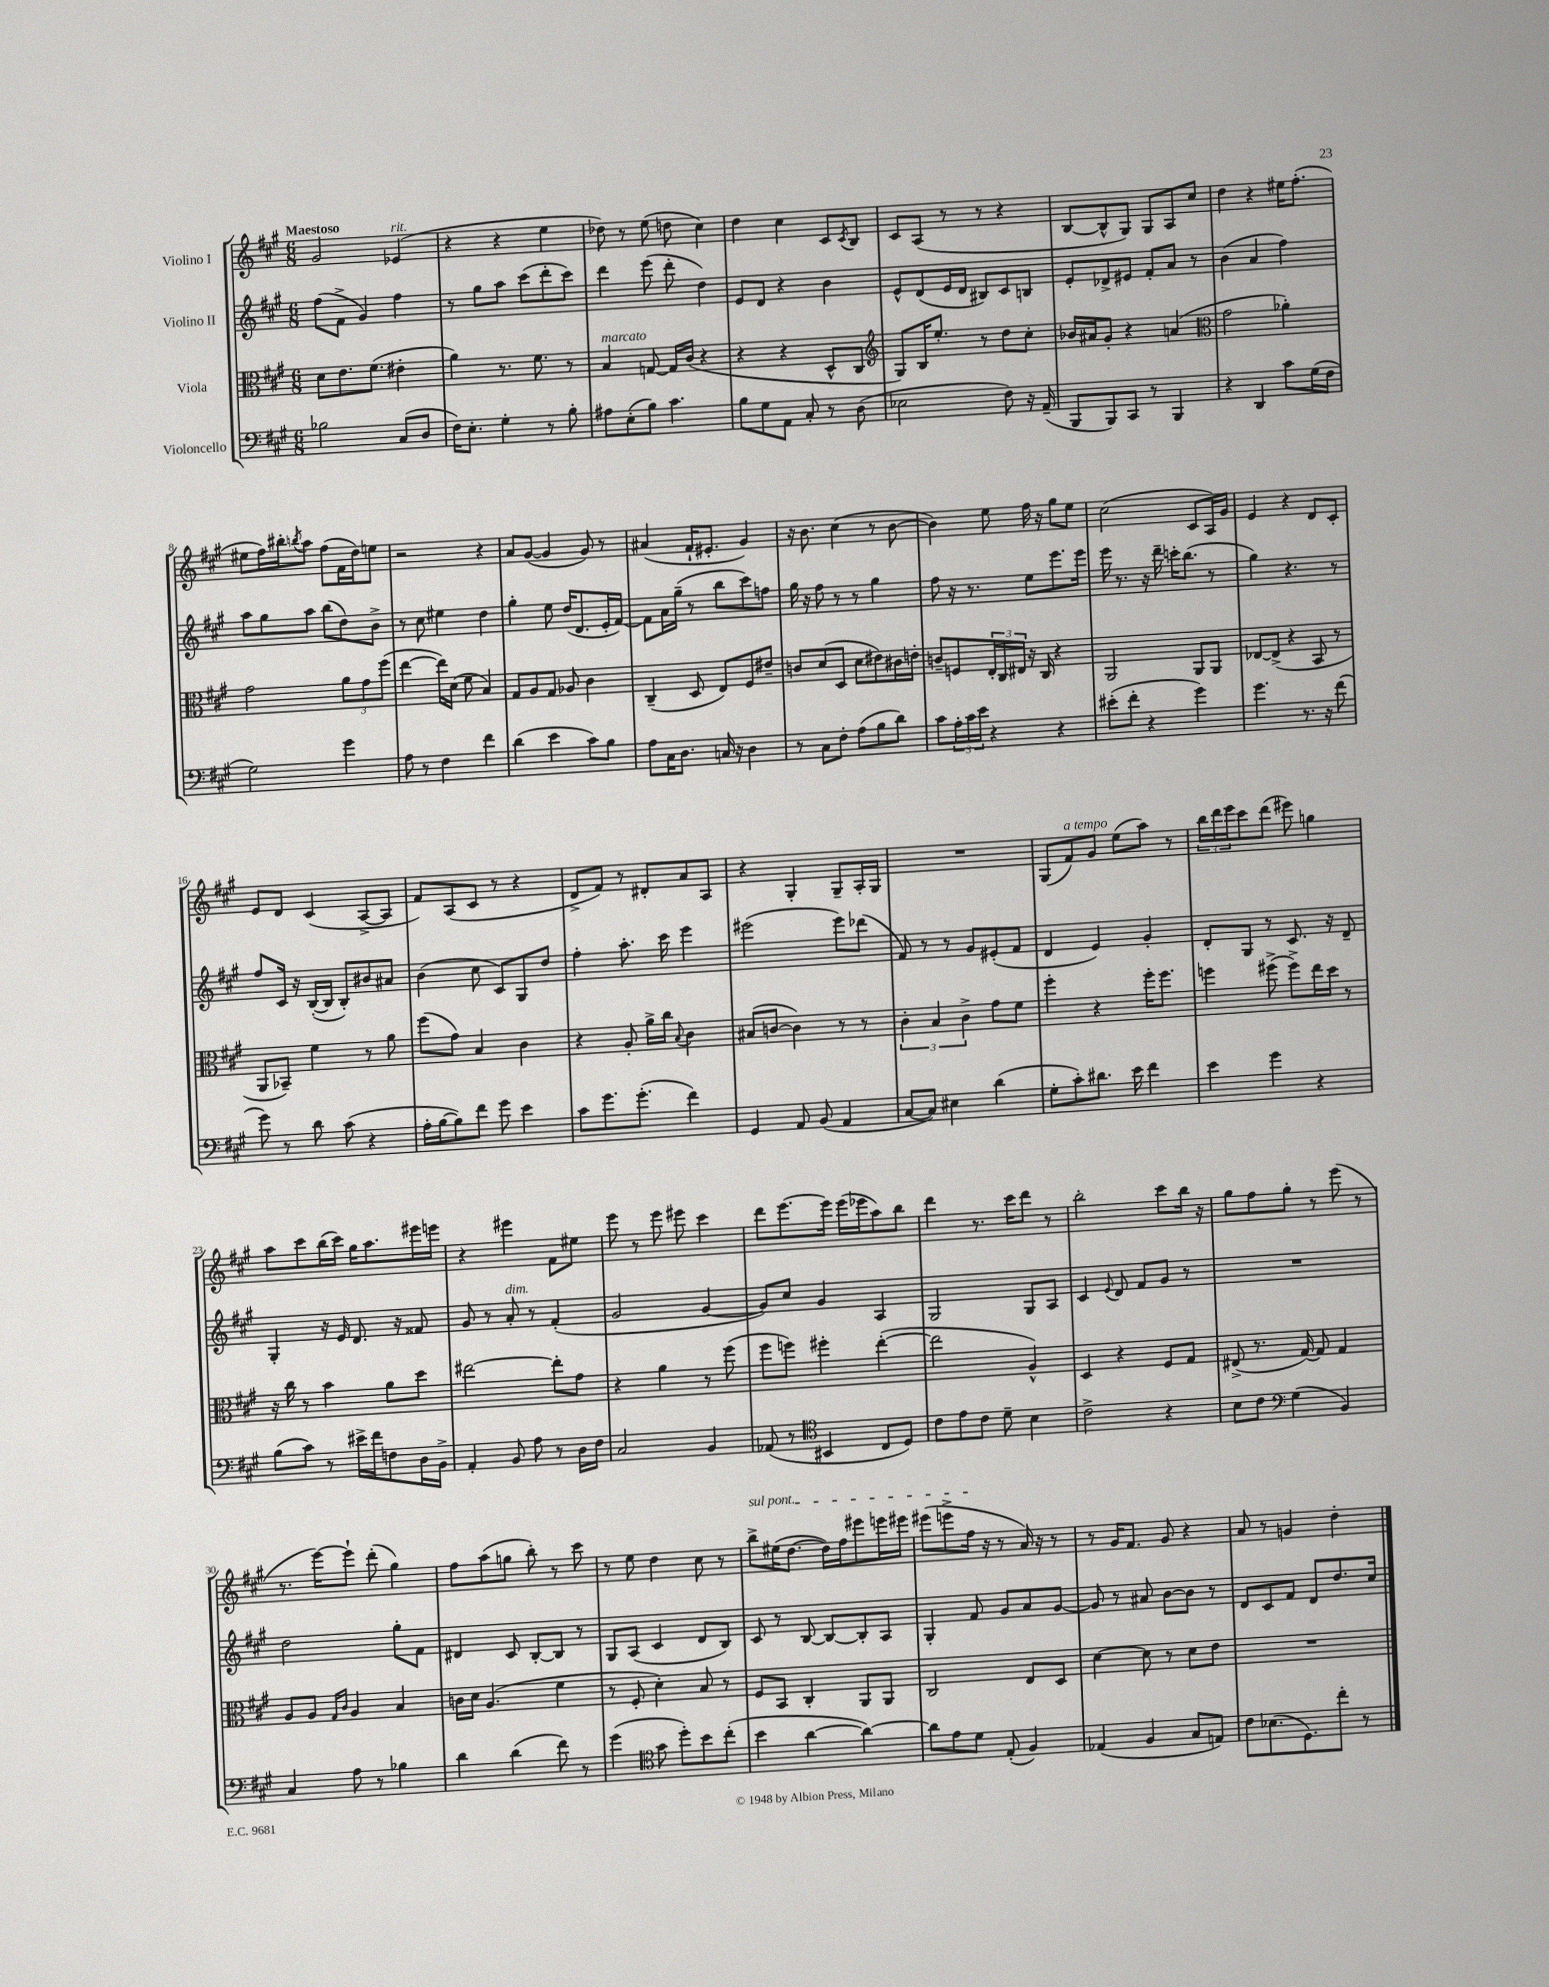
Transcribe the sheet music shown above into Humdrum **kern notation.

**kern	**kern	**kern	**kern
*staff4	*staff3	*staff2	*staff1
*clefF4	*clefC3	*clefG2	*clefG2
*k[f#c#g#]	*k[f#c#g#]	*k[f#c#g#]	*k[f#c#g#]
*M6/8	*M6/8	*M6/8	*M6/8
2B-\	8d\L	(8ff#\L	2g#/
.	8.e\	8f#^\J	.
.	.	4g#/)	.
.	(8.f#\J	.	.
(8C#/L	4e#'\	4ff#\	(4e-/
8D/J	.	.	.
=	=	=	=
16F#\LK)	4a\)	8r	4r
8.E'\J	.	.	.
.	.	8gg#\L	.
4G#'\	8.r	8aa\J	4r
.	.	(8ccc#\L	.
.	8.f#\	.	.
8r	.	8ddd'\	4ee\
8B'\	8r	8ccc#\J)	.
=	=	=	=
8A#\L	4B/	4ddd\	8dd-\)
(8E'\	.	.	8r
8B\J)	[8G/	(8eee\	(8ee\
4.c#\	16G/]LL	8ddd'\	8dd\
.	(16c#/JJ	.	.
.	4r	4dd\)	4cc#\)
=	=	=	=
8B\L	4r	8e/L	4dd\
8G#\	.	8d/J	.
8AA\J	4r	4r	4cc#\
8C#'/	.	.	.
8r	8D^^/L	4b\	8c#/L
.	.	.	8qc#/
(8D\	8C#/J	.	8B/J
=	=	=	=
*	*clefG2	*	*
2E-\	8G#/L)	8e^^/L	8c#/L
.	16B/K	(8d/	(8A/J
.	8.ee'/J	.	.
.	.	16e/L	8r
.	.	16d/JJ	.
.	8r	8B#/L)	8r
8F#\)	8dd\L	8c#/	4r
16r	8cc#'\J	8B/J	.
(16AA~/	.	.	.
=	=	=	=
8BBB/L	16b-/LL	8e'/L	[8B/L
.	16a#/J	.	.
8BBB/)	8g#'/J	8d-^/	8B^^/]
8CC#/J	4r	8e#/J	8G#/J)
8r	.	8f#'/L	8G#/L
4BBB/	(4a/	8a/J	8A/
.	.	8r	8cc#/J
=	=	=	=
*	*clefC3	*	*
4r	2g#\	(4b\	4dd\
4DD/	.	4a/	4r
8c#\L	4a-'\)	4ff#\)	16ee#\LK
.	.	.	(8.ff#'\J
(16G#\L	.	.	.
16F#\JJ	.	.	.
=	=	=	=
2G#\)	2g#\	8aa\L	8ee#\L
.	.	8gg#\	16ff#\L)
.	.	.	16bb#'\J
.	.	.	8qbb/
.	.	8aa\J	8aa\J
.	.	(8bb\L	(8ff#\L
4g#\	12a\L	8dd\)	16f#\L
.	.	.	16dd\J)
.	12g#\	.	.
.	.	8b^\J	8ee\J
.	(12ff#\J	.	.
=	=	=	=
8A\	[4ee\	8r	2r
8r	.	8cc#\	.
4F#\	16ee\]LL)	4ee#\	.
.	(16d\JJ	.	.
.	8f#\	.	.
4f#\	4B/)	4dd\	4r
=	=	=	=
(4d\	8G#/L	4gg#'\	8a/L
.	8A/	.	([8g#/J
4e\	8G#/J	8ee\	4g#/]
.	8A-/	(16dd/LK	.
.	.	8.d/	.
8c#\L)	4c#\	.	8g#/)
8B\J	.	16e'/L	8r
.	.	[16f#/JJ)	.
=	=	=	=
8A\L	(4C#~/	8f#\]L	(4a#/
16C#\K	.	16a\L	.
8.D\J	.	(16gg#~\JJ	.
.	8D/	8r	16f#`/LK
.	.	.	8.e#'/J
16C/	8E/L)	8bb\L	.
16r	.	.	.
4D\	8F#/	8ccc#\)	4g#/)
.	8e#~/J	8ff\J	.
=	=	=	=
8r	8c/L	16gg#\	16r
.	.	16r	8.b\
8C#\L	(8d/	8ff#\	.
8F#'\J	8D/J	8r	(4cc#\
(8A\L	8d\L	8r	.
8B\	8e#\)	4gg#\	8r
8d\J)	16c#\L	.	[8b\
.	16e'\JJ	.	.
=	=	=	=
8c#\L	8c~/L	8ff#\	4b\])
24A'\L	8F/	16r	.
24c#\	.	.	.
.	.	8.r	.
24e\JJ	.	.	.
4r	24E'/L	.	8ee\
.	24C#/	.	.
.	24E#/JJ	.	.
.	16r	8ee\L	16ff#\
.	16C#/	.	16r
4r	4r	8.eee\	8gg#\L
.	.	.	8ee\J
.	.	16eee\Jk	.
=	=	=	=
(8e#'\L	2AA/	16eee\	(2cc#\
.	.	8.r	.
8f#'\J	.	.	.
4r	.	16r	.
.	.	16ddd~\	.
.	.	16ccc'\LK	.
.	.	(8.bb\J	.
4g#\)	8AA/L	.	8c#/L
.	8AA/J	8r	16A/L)
.	.	.	16g#/JJ
=	=	=	=
4.g#\	[8E-/L	4gg#\)	4e/
.	(8E-^/]J	.	.
.	4r	4.r	4r
8.r	.	.	.
.	8BB/	.	8d/L
16r	.	.	.
(8f#\	8r	8r	8c#'/J
=	=	=	=
8g#\)	8AA/L	8ff#/L	8e/L
8r	8BB-~/J)	16c#/Jk	8d/J
.	.	16r	.
8d\	4f#\	([16B'/LL	(4c#/
.	.	16B/]JJ	.
(8c#\	.	8B'/L)	.
4r	8r	8b#/	[8A^/L
.	8a\	8a#/J	8A/]J
=	=	=	=
16A'\LL	(8ff#\L	(4b\	8f#/L)
[16B\J	.	.	.
8B\])	8g#\J)	.	(8A/
8f#\J	4B/	8cc#\	8c#/J
8g#\	.	8c#/L)	8r
4e\	4c#\	8G#/	4r
.	.	8dd/J	.
=	=	=	=
8c#\L	4r	4ff#'\	8d^/L
8.g#\	.	.	8f#/J)
.	8A'/	8.aa'\	8r
(8.g#'\J	.	.	.
.	16a^\LL	.	8d#'/L
.	16cc#\JJ	16ccc#\	.
.	8qqB/	.	.
4f#\)	4c#\	4eee\	8a/
.	.	.	8A/J
=	=	=	=
4GG#/	(8B#/L	(2eee#\	4r
.	[8c/J	.	.
8AA/	4c\])	.	4G#'/
(8BB/	.	.	.
4AA/	8r	8eee#\L)	8G#~/L
.	8r	(8ddd-\J	16A'/L
.	.	.	16G#/JJ
=	=	=	=
[8C#/L	6c#'\	8f#/)	2.r
8C#/]J)	.	8r	.
.	6B/	.	.
4E#\	.	8r	.
.	6c#^\	.	.
.	.	8g#/L	.
(4d\	8g#\L	(8e#'/	.
.	8f#\J	8f#/J	.
=	=	=	=
8G#'\L	4ff#'\	4d/	(8G#/L
8c#'\)	.	.	8f#/)
8.d#\J	4r	4e/)	8g#/J
.	.	.	(8ee\L
16e\	.	.	.
4f#\	16ff#'\LK	4g#'/	8aa\J)
.	8.ff#\J	.	.
.	.	.	8r
=	=	=	=
4e\	4ff\	8d'/L	24bb\LL
.	.	.	24ddd\
.	.	.	24eee\J
.	.	8G#/J	8ccc#\
4g#\	(8ff#^\	8r	(8ddd\J
.	8ff#^\L)	8.c#/	8eee#\)
4r	16ee\L	.	4gg\
.	16dd\JJ	16r	.
.	8r	8d~/	.
=	=	=	=
(8B\L	16r	4G#'/	8aa\L
.	16cc#\	.	.
8c#\J)	8r	.	8ccc#\
8r	4b\	16r	(16bb\L
.	.	16e/	16ccc#\JJ)
16e#^\LL	.	8.d/	16gg#\LK
16f#\J	.	.	8.aa\
8F\	8a\L	.	.
.	.	16r	.
16D\L	8dd\J	8f##/	16eee#\L
16BB^\JJ	.	.	16eee\JJ
=	=	=	=
4AA'/	[2ee#\	8g#/	4r
.	.	8r	.
8BB/	.	8a'/	4eee#\
8A\	.	8r	.
8r	8ee#'\]L	(4f#'/	8f#\L
16D\LL	8g#\J	.	8ee#\J
16F#\JJ	.	.	.
=	=	=	=
2C#/	4r	2g#/	8eee\
.	.	.	8r
.	4a\	.	8eee\
.	.	.	8eee#\
4BB/	8r	[4g#/	4ccc#\
.	(8ff#\	.	.
=	=	=	=
(8AA-/	8ff#\L	8g#/]L)	8ddd\L
8r	8ff\J)	8cc#/J	[8.eee\
*clefC4	*	*	*
4BB#/	4ff#'\	4g#/	.
.	.	.	16eee\]Jk
.	.	.	(16eee\LL
.	.	.	16eee-\J
8C#/L	([4ee'\	4A/	8aa\)
8D/J)	.	.	8bb\J
=	=	=	=
8c#\L	2ee\]	2G#/	4ddd\
8e\	.	.	.
8c#\J	.	.	8.r
8d~\	.	.	.
.	.	.	16ccc#\LK
4B\	4A^^/)	8G#/L	8ddd\J
.	.	8A/J	8r
=	=	=	=
2c#^\	4D/	4c#/	2bb'\
.	.	8qqe/	.
.	4r	8d/	.
.	.	8f#/L	.
4r	8F#/L	8g#/J	8ccc#\L
.	8G#/J	8r	16bb\Jk
.	.	.	16r
=	=	=	=
8B\L	(8E#^/	2.r	8gg#\L
8c#\J	8.r	.	8ff#\
*clefF4	*	*	*
(4G#\	.	.	8gg#'\J
.	[16G#/)	.	.
.	8G#/]	.	8r
4BB/)	4G#/	.	(8eee\
.	.	.	8r
=	=	=	=
4C#/	8A/L	2dd\	8.r
.	8A/J	.	.
.	.	.	[16eee\LK)
.	16qqG#/LL	.	.
.	16qqc#/JJ	.	.
8A\	4A/	.	8eee`\]J
8r	.	.	(8ddd'\
4B-\	4B/	8gg#'\L	4gg#\)
.	.	8f#\J	.
=	=	=	=
4d\	16c\LL	4d#/	8ff#\L
.	16d\JJ	.	.
.	(4.A/	.	(8aa\
(4d\	.	8c#/	8gg\J
.	.	[8B'/L	8bb'\)
8f#\)	4f#\	8B/]J	8r
8r	.	8r	8ccc#\
=	=	=	=
(4g#\	8r	8G#/L	8r
.	8F#'/	(8A/J	8ee\
*clefC4	*	*	*
8g#\	4d'\)	4c#/	4dd\
8dd'\L)	.	.	.
8b\	8B/	8d/L	8cc#\
(8cc#'\J	8r	8B/J)	8r
=	=	=	=
4b\	8F#/L	8c#/	8bb^\L
.	8BB/J	8r	(16ee#\K
.	.	.	[8.dd\J
[4a\	4C#'/	[8B/	.
.	.	8B/_L	16dd\]LL)
.	.	.	16ff#\J
4a\_)	8AA/L	8B'/]	8eee#\
.	8AA/J	8A/J	16eee\L
.	.	.	16eee#\JJ
=	=	=	=
8a\]L	2C#/	4G#'/	(8eee#\L
8e\	.	.	8eee^\
8d\J	.	8f#/	16ff#\Jk
.	.	.	16r
(8E'/	.	8g#/L	8r
4F#/)	8E/L	8a/	16a/)
.	.	.	16r
.	8D/J	[8g#/J	8r
=	=	=	=
(4E-/	[4d\	8g#/]	8r
.	.	8r	16g#/LK
.	.	.	8.f#/J
4F#/	8d\]	8a#/	.
.	8r	[8b\L	8g#/
8G#/L	8d\L	8b\]J	4r
8E/J)	8e\J	8r	.
=	=	=	=
8c#\L	2.r	8d/L	8a/
(8.B-\	.	8c#/	8r
.	.	8f#/J	4g/
8.D\)	.	.	.
.	.	8d/L	.
8cc#'\J	.	8.dd/	4dd'\
8r	.	.	.
.	.	16cc#/Jk	.
==	==	==	==
*-	*-	*-	*-
